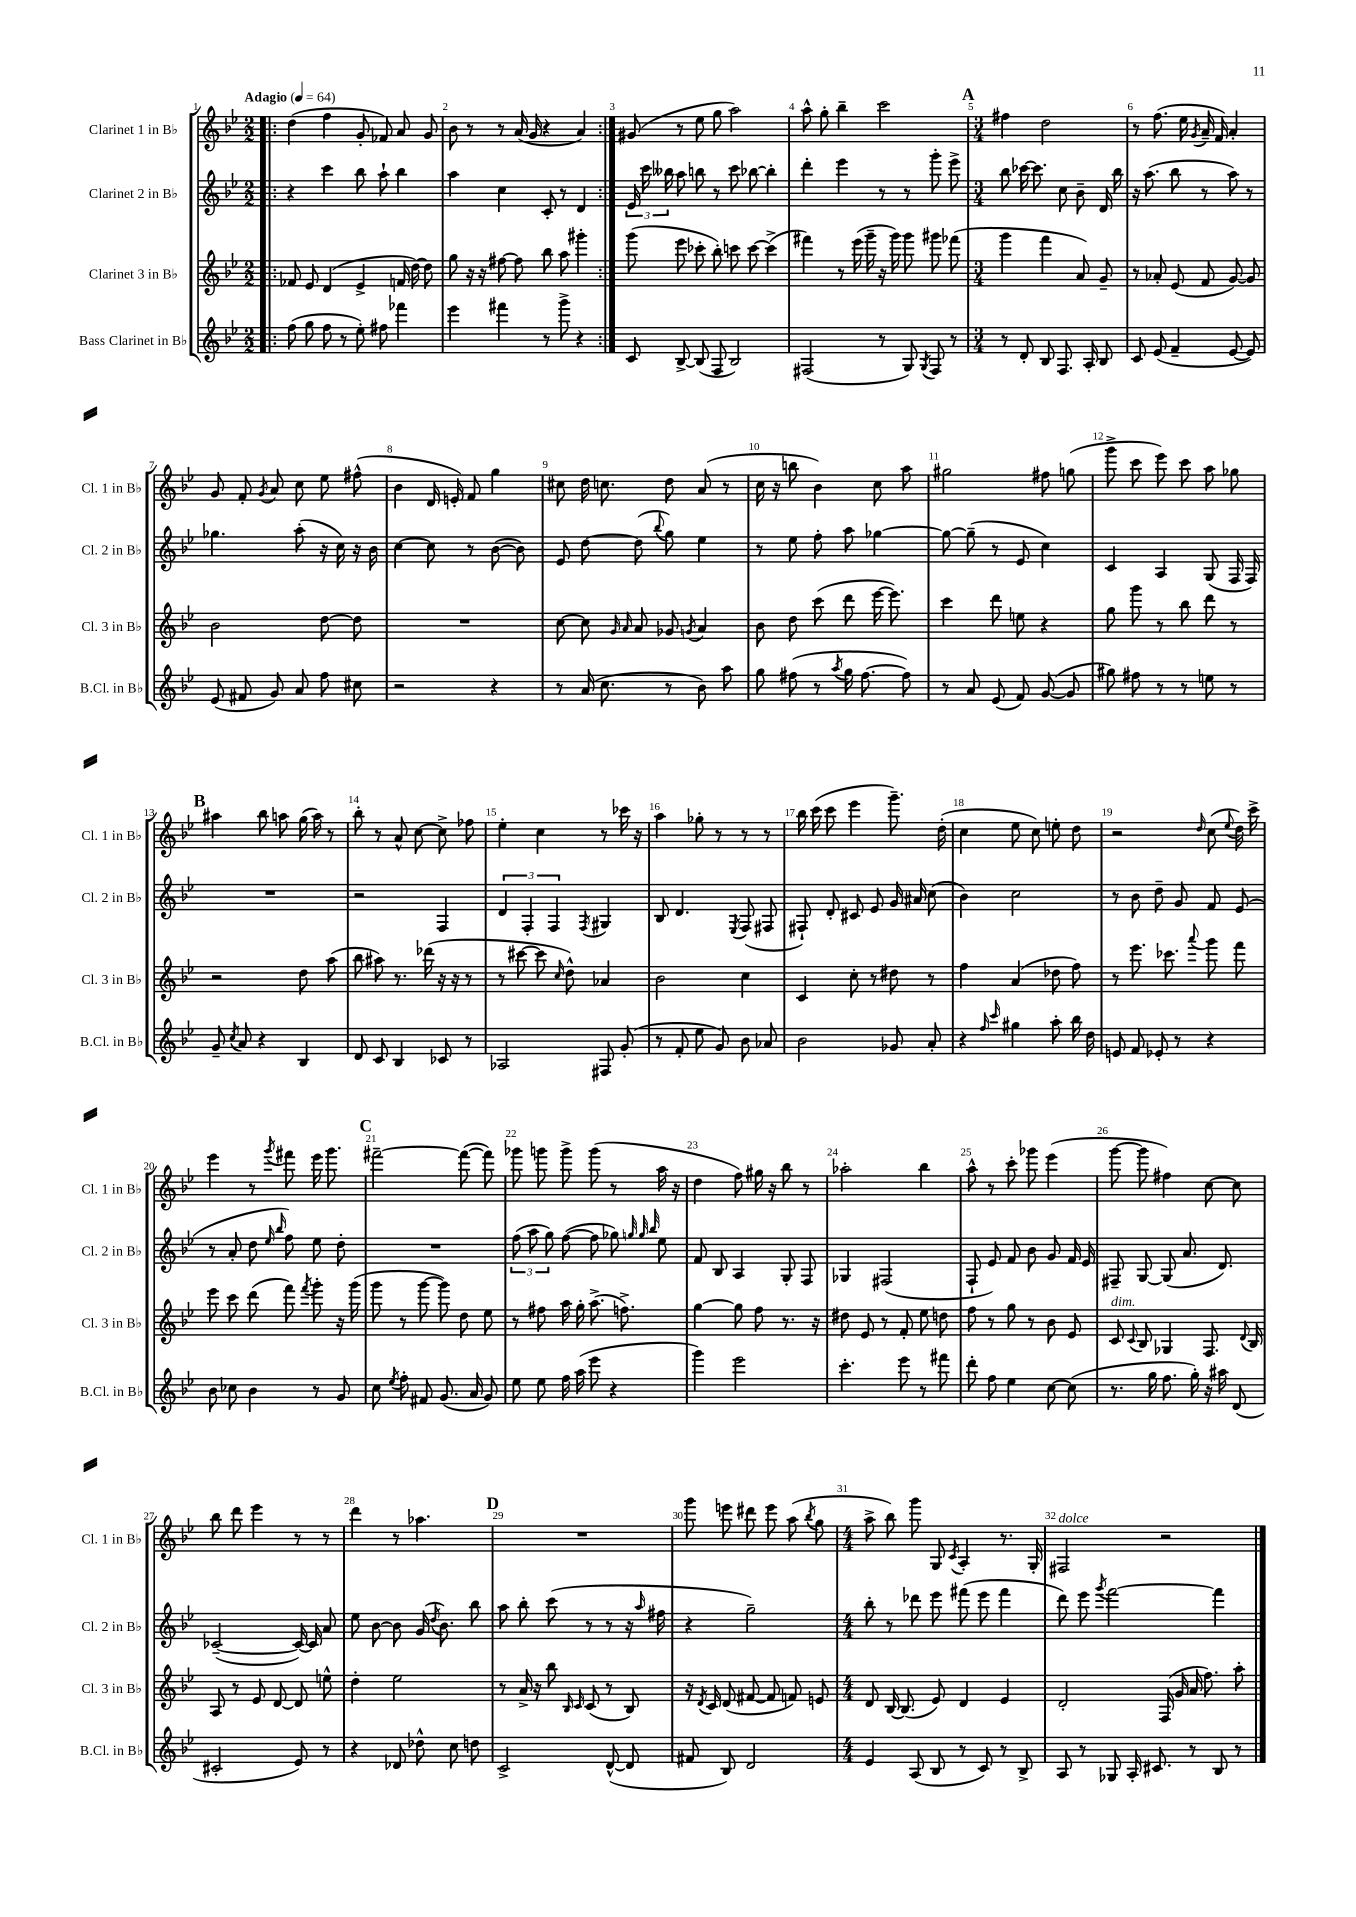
<<
\new StaffGroup <<
\new Staff = "s0" \with { instrumentName = "Clarinet 1 in Bb" shortInstrumentName = "Cl. 1 in Bb" } {
    \clef treble \key bes \major \numericTimeSignature \time 2/2 \tempo "Adagio" 4 = 64
    \autoBeamOff \repeat volta 2 { \bar ".|:" d''4( f''4 g'8-. fes'8) a'8 g'8 |
    bes'8 r8 r8 a'16( g'16 r4 a'4) | }
    gis'8( r8 ees''8 g''8 a''2) |
    a''8-^ g''8-. bes''4-- c'''2 |
    \mark \markup { \bold "A" } \numericTimeSignature \time 3/4 fis''4 d''2 |
    r8 f''8.( ees''16 \acciaccatura { g'8 } a'16-- f'16) a'4-. |
    g'8 f'8-. \acciaccatura { g'8 } a'8 c''8 ees''8 fis''8-^( |
    bes'4 d'16 e'16-.) f'8 g''4 |
    cis''8 d''16 c''8. d''8 a'8( r8 |
    c''16 r16 b''8 bes'4) c''8 a''8 |
    gis''2 fis''8 g''8( |
    g'''8-> c'''8 ees'''8) c'''8 a''8 ges''8 |
    \mark \markup { \bold "B" } ais''4 bes''8 a''8 g''16( a''16) r8 |
    bes''8-. r8 a'8-^ c''8~ c''8-> fes''8 |
    ees''4-. c''4 r8 ces'''16 r16 |
    a''4 ges''8-. r8 r8 r8 |
    bes''16 c'''16( c'''8 ees'''4 g'''8.--) d''16-.( |
    c''4 ees''8 c''8) e''8-. d''8 |
    r2 \grace { d''16 } c''8( \appoggiatura { ees''8 } d''16) c'''16-> |
    ees'''4 r8 \acciaccatura { g'''8 } fis'''8 ees'''16 g'''8. |
    \mark \markup { \bold "C" } fis'''2~-- fis'''8~( fis'''8) |
    ges'''8 g'''8 g'''8-> g'''8( r8 a''16 r16 |
    d''4 f''8) gis''16 r16 bes''8 r8 |
    aes''2-. bes''4 |
    a''8-^ r8 c'''8-. ges'''8 ees'''4( |
    g'''8~ g'''8 fis''4) c''8~ c''8 |
    bes''8 d'''8 ees'''4 r8 r8 |
    d'''4 r8 aes''4. |
    \mark \markup { \bold "D" } R2. |
    g'''8 e'''8 dis'''8 e'''8 a''8( \acciaccatura { bes''8 } g''8 |
    \numericTimeSignature \time 4/4 a''8-> bes''8) g'''8 g8 \acciaccatura { c'8 } a4-. r8. g16-. |
    fis2^\markup { \italic "dolce" } r2 \bar "|." |
}
\new Staff = "s1" \with { instrumentName = "Clarinet 2 in Bb" shortInstrumentName = "Cl. 2 in Bb" } {
    \clef treble \key bes \major \numericTimeSignature \time 2/2
    \autoBeamOff \repeat volta 2 { \bar ".|:" r4 c'''4 bes''8 a''8-! bes''4 |
    a''4 c''4 c'8-. r8 d'4 | }
    \tuplet 3/2 { ees'16 c'''16 beses''16 } a''8 b''8 r8 c'''8 bes''8~ bes''4-. |
    d'''4-. ees'''4 r8 r8 g'''8-. ees'''8-> |
    \mark \markup { \bold "A" } \numericTimeSignature \time 3/4 bes''8 ces'''16~ ces'''8. c''8 bes'8-- d'16 bes''16 |
    r16 a''8.( bes''8 r8 a''8) r8 |
    ges''4. a''8-.( r16 c''16) r16 bes'16 |
    c''4~ c''8 r8 bes'8~( bes'8) |
    ees'8 d''8~ d''8( \appoggiatura { bes''8 } g''8) ees''4 |
    r8 ees''8 f''8-. a''8 ges''4~ |
    ges''8~ ges''8--( r8 ees'8 c''4) |
    c'4 a4 g8( f16 f16) |
    \mark \markup { \bold "B" } R2. |
    r2 f4 |
    \tuplet 3/2 { d'4 f4-. f4 } \acciaccatura { f8 } gis4 |
    bes8 d'4. \acciaccatura { ees8 } f8( fis8 |
    fis8-!) d'8-. cis'8 ees'8 g'16 ais'16 c''8( |
    bes'4) c''2 |
    r8 bes'8 d''8-- g'8 f'8 ees'8( |
    r8 a'8-. d''8 \grace { ees''16 bes''16 } f''8) ees''8 d''8-. |
    \mark \markup { \bold "C" } R2. |
    \tuplet 3/2 { f''8( a''8 g''8) } f''8~( f''8 ges''8) \grace { g''32 g''32 bes''32 } ees''8 |
    f'8 bes8 a4 g8-. f8 |
    ges4 fis2( |
    f8-! ees'8) f'8 bes'8 g'8 f'16 ees'16 |
    fis8-- g8~ g8( a'8. d'8.) |
    ces'2~--( ces'16~) ces'16 a'8 |
    ees''8 bes'8~ bes'8 g'16( \acciaccatura { d''8 } bes'8.) bes''8 |
    \mark \markup { \bold "D" } a''8 bes''8-. c'''8( r8 r8 r16 \grace { a''16 } fis''16 |
    r4 g''2--) |
    \numericTimeSignature \time 4/4 bes''8-. r8 des'''8 ees'''8 fis'''8( ees'''8 fis'''4 |
    d'''8) ees'''8 \acciaccatura { g'''8 } f'''2~ f'''4 \bar "|." |
}
\new Staff = "s2" \with { instrumentName = "Clarinet 3 in Bb" shortInstrumentName = "Cl. 3 in Bb" } {
    \clef treble \key bes \major \numericTimeSignature \time 2/2
    \autoBeamOff \repeat volta 2 { \bar ".|:" fes'8 ees'8 d'4( ees'4-> f'16 d''16~) d''8 |
    g''8 r16 r16 fis''8~ fis''8 bes''8 a''8 gis'''4-. | }
    g'''8( ees'''8 ces'''8-. bes''8-.) c'''8 c'''8~ c'''4->( |
    fis'''4) r8 ees'''16( g'''16-- r16 g'''16) g'''8 gis'''8 fes'''8( |
    \mark \markup { \bold "A" } \numericTimeSignature \time 3/4 g'''4 f'''4 a'8) g'8-- |
    r8 aes'8-. ees'8( f'8 g'8~) g'8 |
    bes'2 d''8~ d''8 |
    R2. |
    c''8~ c''8 \grace { g'16 a'16 } a'8 ges'8 \acciaccatura { g'8 } a'4 |
    bes'8 d''8 c'''8( d'''8 ees'''16~ ees'''8.) |
    c'''4 d'''8 e''8 r4 |
    g''8 g'''8 r8 bes''8 d'''8 r8 |
    \mark \markup { \bold "B" } r2 d''8 a''8( |
    bes''8 ais''8) r8. des'''16( r16 r16 r8 |
    r8 cis'''8~ cis'''8 \grace { c''16 } d''8-^) aes'4 |
    bes'2 c''4 |
    c'4 c''8-. r8 dis''8 r8 |
    f''4 a'4( des''8 f''8) |
    r8 ees'''8. ces'''8. \appoggiatura { a'''8 } g'''8 f'''8 |
    ees'''8 c'''8 d'''8( f'''8) \acciaccatura { f'''8 } g'''8-. r16 g'''16( |
    \mark \markup { \bold "C" } g'''8 r8 g'''8~ g'''8) d''8 ees''8 |
    r8 fis''8 a''16 g''16-. a''8.->( f''8.->) |
    g''4~ g''8 f''8 r8. r16 |
    dis''8 ees'8 r8 f'8-. ees''8 d''8 |
    f''8 r8 g''8 r8 bes'8 ees'8 |
    c'8^\markup { \italic "dim." } \appoggiatura { c'8 } bes8 ges4 f8. \appoggiatura { d'8 } bes16 |
    a8 r8 ees'8 d'8~ d'8 e''8-^ |
    d''4-. ees''2 |
    \mark \markup { \bold "D" } r8 a'16-> r16 bes''8 \grace { bes16 c'16 } c'8( r8 bes8) |
    r16 \acciaccatura { d'8 } c'16 d'8( fis'8~ fis'8 f'8) e'8 |
    \numericTimeSignature \time 4/4 d'8 bes16~ bes8.( ees'8) d'4 ees'4 |
    d'2-. f16( g'16 a'16 f''8.) a''8-. \bar "|." |
}
\new Staff = "s3" \with { instrumentName = "Bass Clarinet in Bb" shortInstrumentName = "B.Cl. in Bb" } {
    \clef treble \key bes \major \numericTimeSignature \time 2/2
    \autoBeamOff \repeat volta 2 { \bar ".|:" f''8( g''8 f''8 r8 ees''8-.) fis''8 fes'''4 |
    ees'''4 fis'''4 r8 g'''8-> r4 | }
    c'8 bes8~-> bes8( f8 bes2) |
    fis2( r8 g8) \acciaccatura { g8 } fis8 r8 |
    \mark \markup { \bold "A" } \numericTimeSignature \time 3/4 r8 d'8-. bes8 f8. a16-. bes8 |
    c'8 ees'8( f'4-- ees'8~ ees'8) |
    ees'8( fis'8 g'8) a'8 f''8 cis''8 |
    r2 r4 |
    r8 a'16( c''8. r8 bes'8) a''8 |
    g''8 fis''8( r8 \acciaccatura { a''8 } g''16 fis''8.~ fis''8) |
    r8 a'8 ees'8( f'8) g'8~( g'8 |
    gis''8) fis''8 r8 r8 e''8 r8 |
    \mark \markup { \bold "B" } g'8-- \acciaccatura { c''8 } a'8 r4 bes4 |
    d'8 c'8 bes4 ces'8 r8 |
    aes2 fis8 g'8-.( |
    r8 f'8-. ees''8 g'8) bes'8 aes'8 |
    bes'2 ges'8 a'8-. |
    r4 \grace { f''16 c'''16 } gis''4 a''8-. bes''16 d''16 |
    e'8 f'8 ees'8-. r8 r4 |
    bes'8 ces''8 bes'4 r8 g'8 |
    \mark \markup { \bold "C" } c''8 \acciaccatura { ees''8 } f''8-. fis'8 g'8.( a'16 g'8) |
    ees''8 ees''8 f''16 a''16( ees'''8 r4 |
    g'''4) ees'''2 |
    c'''4.-. ees'''8 r8 fis'''8 |
    d'''8-. f''8 ees''4 c''8~ c''8( |
    r8. g''16 f''8. g''16-.) r16 ais''16 d'8( |
    cis'2-. ees'8) r8 |
    r4 des'8 des''8-^ c''8 d''8 |
    \mark \markup { \bold "D" } c'2-> d'8~-^( d'8 |
    fis'8 bes8) d'2 |
    \numericTimeSignature \time 4/4 ees'4 a8( bes8 r8 c'8) r8 bes8-> |
    a8 r8 ges8 a16-. cis'8. r8 bes8 r8 \bar "|." |
}
>>
>>
\layout { \context { \Score \override BarNumber.break-visibility = ##(#f #t #t) barNumberVisibility = #all-bar-numbers-visible } }
